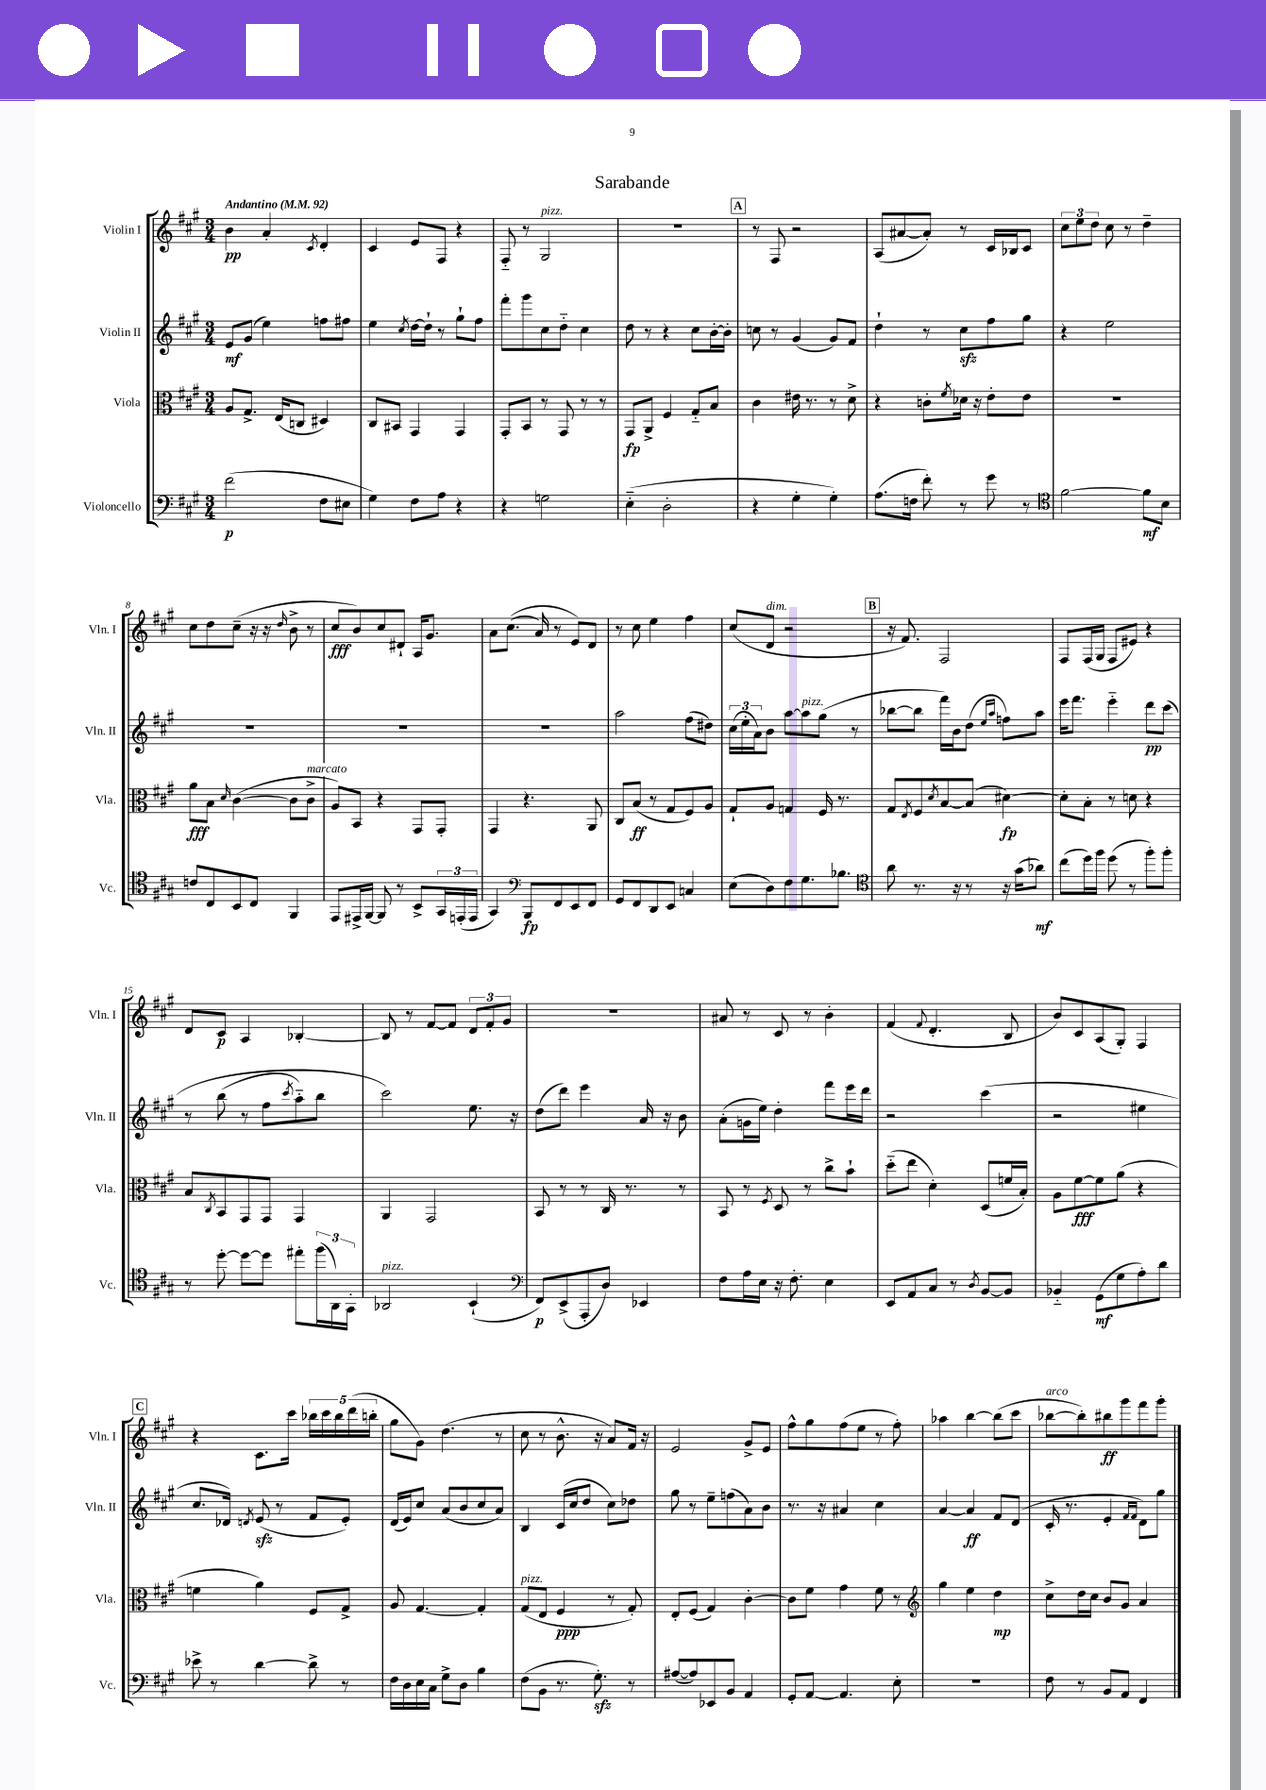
\header { title = "Sarabande" }
<<
\new StaffGroup <<
\new Staff = "s0" \with { instrumentName = "Violin I" shortInstrumentName = "Vln. I" } {
    \clef treble \key a \major \numericTimeSignature \time 3/4 \tempo "Andantino" 4 = 92
    b'4\pp a'4-. \acciaccatura { cis'8 } d'4-. |
    cis'4 e'8 fis8 r4 |
    fis8-_ r8 gis2^\markup { \italic "pizz." } |
    R2. |
    \mark \markup { \box "A" } r8 fis8 r2 |
    a8( ais'8~ ais'8-.) r8 cis'16 bes16 cis'8 |
    \tuplet 3/2 { cis''8 e''8 d''8 } cis''8 r8 d''4-- |
    cis''8 d''8 cis''8--( r16 r16 \grace { d''16 } b'8-> r8 |
    cis''8\fff b'8) cis''8 dis'8-! a16 gis'8. |
    a'8 cis''8.(\( a'16) r8 e'8\) d'8 |
    r8 cis''8 e''4 fis''4 |
    cis''8( d'8^\markup { \italic "dim." } r2 |
    \mark \markup { \box "B" } r16 fis'8.) fis2 |
    fis8 fis16( gis16 fis8 eis'8) r4 |
    d'8 cis'8\p a4 bes4~-. |
    bes8 r8 fis'8~ fis'8 \tuplet 3/2 { d'8 fis'8-. gis'8 } |
    R2. |
    ais'8 r8 cis'8 r8 b'4-. |
    fis'4( \appoggiatura { fis'8 } d'4.-. b8 |
    b'8) cis'8 a8( gis8-.) fis4 |
    \mark \markup { \box "C" } r4 cis'8. cis'''16 \tuplet 5/4 { bes''16 cis'''16 bes''16 d'''16( b''16-. } |
    gis''8 gis'8) d''4.( r8 |
    cis''8 r8 b'8.-^ r16 a'8) fis'16 r16 |
    e'2 gis'8-> e'8 |
    fis''8-^ gis''8 fis''8( e''8 r8 fis''8-.) |
    aes''4 b''4~ b''8( cis'''8 |
    bes''8~^\markup { \italic "arco" } bes''8-.) bis''8\ff gis'''8 fis'''8 gis'''8-. \bar "|." |
}
\new Staff = "s1" \with { instrumentName = "Violin II" shortInstrumentName = "Vln. II" } {
    \clef treble \key a \major \numericTimeSignature \time 3/4
    e'8\mf gis'8( e''4) f''8 fis''8 |
    e''4 \acciaccatura { cis''8 } d''16~ d''16-! r8 gis''8-! fis''8 |
    fis'''8-. gis'''8 cis''8 d''8-_ cis''4 |
    d''8 r8 r4 cis''8 b'16~-. b'16-. |
    \mark \markup { \box "A" } c''8 r8 gis'4( gis'8) fis'8 |
    d''4-! r8 cis''8\sfz fis''8 gis''8 |
    r4 e''2 |
    R2. |
    R2. |
    R2. |
    a''2 fis''8( dis''8) |
    \tuplet 3/2 { cis''16( e''16-. a'16) } b'8 a''8~ a''8^\markup { \italic "pizz." } gis''8( r8 |
    \mark \markup { \box "B" } bes''8~ bes''8 fis'''16) b'16 d''8( \grace { e''16 a''16 } f''8) a''8 |
    e'''16 fis'''8. e'''4-_ d'''8\pp cis'''8\( |
    r8 b''8( r8 fis''8 \acciaccatura { cis'''8 } a''8-_) b''8 |
    cis'''2\) e''8. r16 |
    d''8( d'''8) e'''4 a'16 r16 b'8 |
    a'8-.( g'16 e''16) d''4-. fis'''8 e'''16 d'''16 |
    r2 cis'''4( |
    r2 eis''4 |
    \mark \markup { \box "C" } cis''8. des'16) \acciaccatura { d'8 } e'8\sfz( r8 fis'8 e'8-.) |
    d'16( e'16) cis''8 a'8( b'8 cis''8 a'8) |
    b4 cis'16( cis''16 d''8 cis''8) des''8 |
    gis''8 r8 e''8-- f''8( a'8) b'8 |
    r8. r16 ais'4 cis''4 |
    a'4~ a'4\ff fis'8 d'8( |
    cis'16-. r8. e'4-. \grace { fis'16 fis'16 } d'8) gis''8 \bar "|." |
}
\new Staff = "s2" \with { instrumentName = "Viola" shortInstrumentName = "Vla." } {
    \clef alto \key a \major \numericTimeSignature \time 3/4
    a8 gis8.-> e16( c8 dis4) |
    cis8 bis,8 gis,4 gis,4 |
    gis,8-. b,8 r8 gis,8 r8 r8 |
    gis,8\fp a,8-> fis4 gis8-_ b8 |
    \mark \markup { \box "A" } cis'4 eis'16 r8. r8 d'8-> |
    r4 c'8-. \acciaccatura { fis'8 } des'16 r16 e'8-. e'8 |
    R2. |
    a'8\fff b8 \grace { d'16 } cis'4~( cis'8 cis'8->^\markup { \italic "marcato" } |
    a8) b,8 r4 gis,8 gis,8-. |
    gis,4 r4. a,8 |
    cis8 b8\ff( r8 gis8 fis8) a8 |
    gis8-! a8 g4 fis16 r8. |
    \mark \markup { \box "B" } gis8 \acciaccatura { e8 } fis8 \acciaccatura { d'8 } b8~ b8( dis'4~\fp) |
    dis'8-. b8-. r8 d'8 r4 |
    b8 \acciaccatura { cis8 } b,8 gis,8 gis,8 gis,4 |
    a,4 gis,2 |
    b,8 r8 r8 cis16 r8. r8 |
    b,8 r8 \acciaccatura { fis8 } d8 r8 cis''8-> b'8-! |
    d''8-_( e''8 d'4-.) d8( f'16 b16-.) |
    a8 fis'8~\fff fis'8 a'8( r4 |
    \mark \markup { \box "C" } f'4 a'4) fis8 gis8-> |
    a8 gis4.~ gis4-. |
    gis8^\markup { \italic "pizz." }( e8 fis4\ppp r8 gis8-.) |
    e8-. fis8( gis4) cis'4~-. |
    cis'8 fis'8 gis'4 fis'8 r8 |
    \clef treble gis''4 e''4 d''4\mp |
    cis''8-> d''16 cis''16 b'8 gis'8 a'4 \bar "|." |
}
\new Staff = "s3" \with { instrumentName = "Violoncello" shortInstrumentName = "Vc." } {
    \clef bass \key a \major \numericTimeSignature \time 3/4
    fis'2\p( fis8 eis8 |
    gis4) fis8 a8 r4 |
    r4 g2 |
    e4-_( d2-. |
    \mark \markup { \box "A" } r4 gis4-. gis4-.) |
    a8.( f16 fis'8-.) r8 gis'8 r8 |
    \clef tenor fis'2~ fis'8\mf b8 |
    c'8 cis8 b,8 cis8 fis,4 |
    e,8 eis,16-> fis,16~ fis,8 r8 b,8-> \tuplet 3/2 { gis,16 e,16-.( e,16 } |
    gis,4) \clef bass b,,8\fp fis,8 e,8 fis,8 |
    gis,8 fis,8 d,8 e,8 c4 |
    e8( d8) fis8 gis8. bes8. |
    \mark \markup { \box "B" } \clef tenor a'8 r8. r16 r8 r16 gis'16( aes'8\mf) |
    cis''8( d''16) fis''16 d''8( r8 fis''8-.) fis''8-. |
    r8 d''8~-. d''8~ d''8 eis''8-. \tuplet 3/2 { fis''16( a,16) gis,16-. } |
    aes,2^\markup { \italic "pizz." } b,4-!( |
    \clef bass fis,8\p) e,8->( a,,8-. d8) ees,4 |
    fis8 a16 e16 r16 fis8.-. e4 |
    e,8 a,8 cis8 r8 \acciaccatura { d8 } b,8~ b,8 |
    bes,4-_ gis,8\mf( gis8 a8-.) d'8 |
    \mark \markup { \box "C" } ees'8-> r8 d'4~ d'8-> r8 |
    fis16 d16 e16 cis16 gis8-> d8 b4 |
    fis8( b,8 r8. gis8.-.\sfz) r8 |
    ais8~( ais8) ees,8 b,8 a,4 |
    gis,8-. a,8~ a,4. e8-. |
    R2. |
    fis8 r8 b,8 a,8 fis,4 \bar "|." |
}
>>
>>
